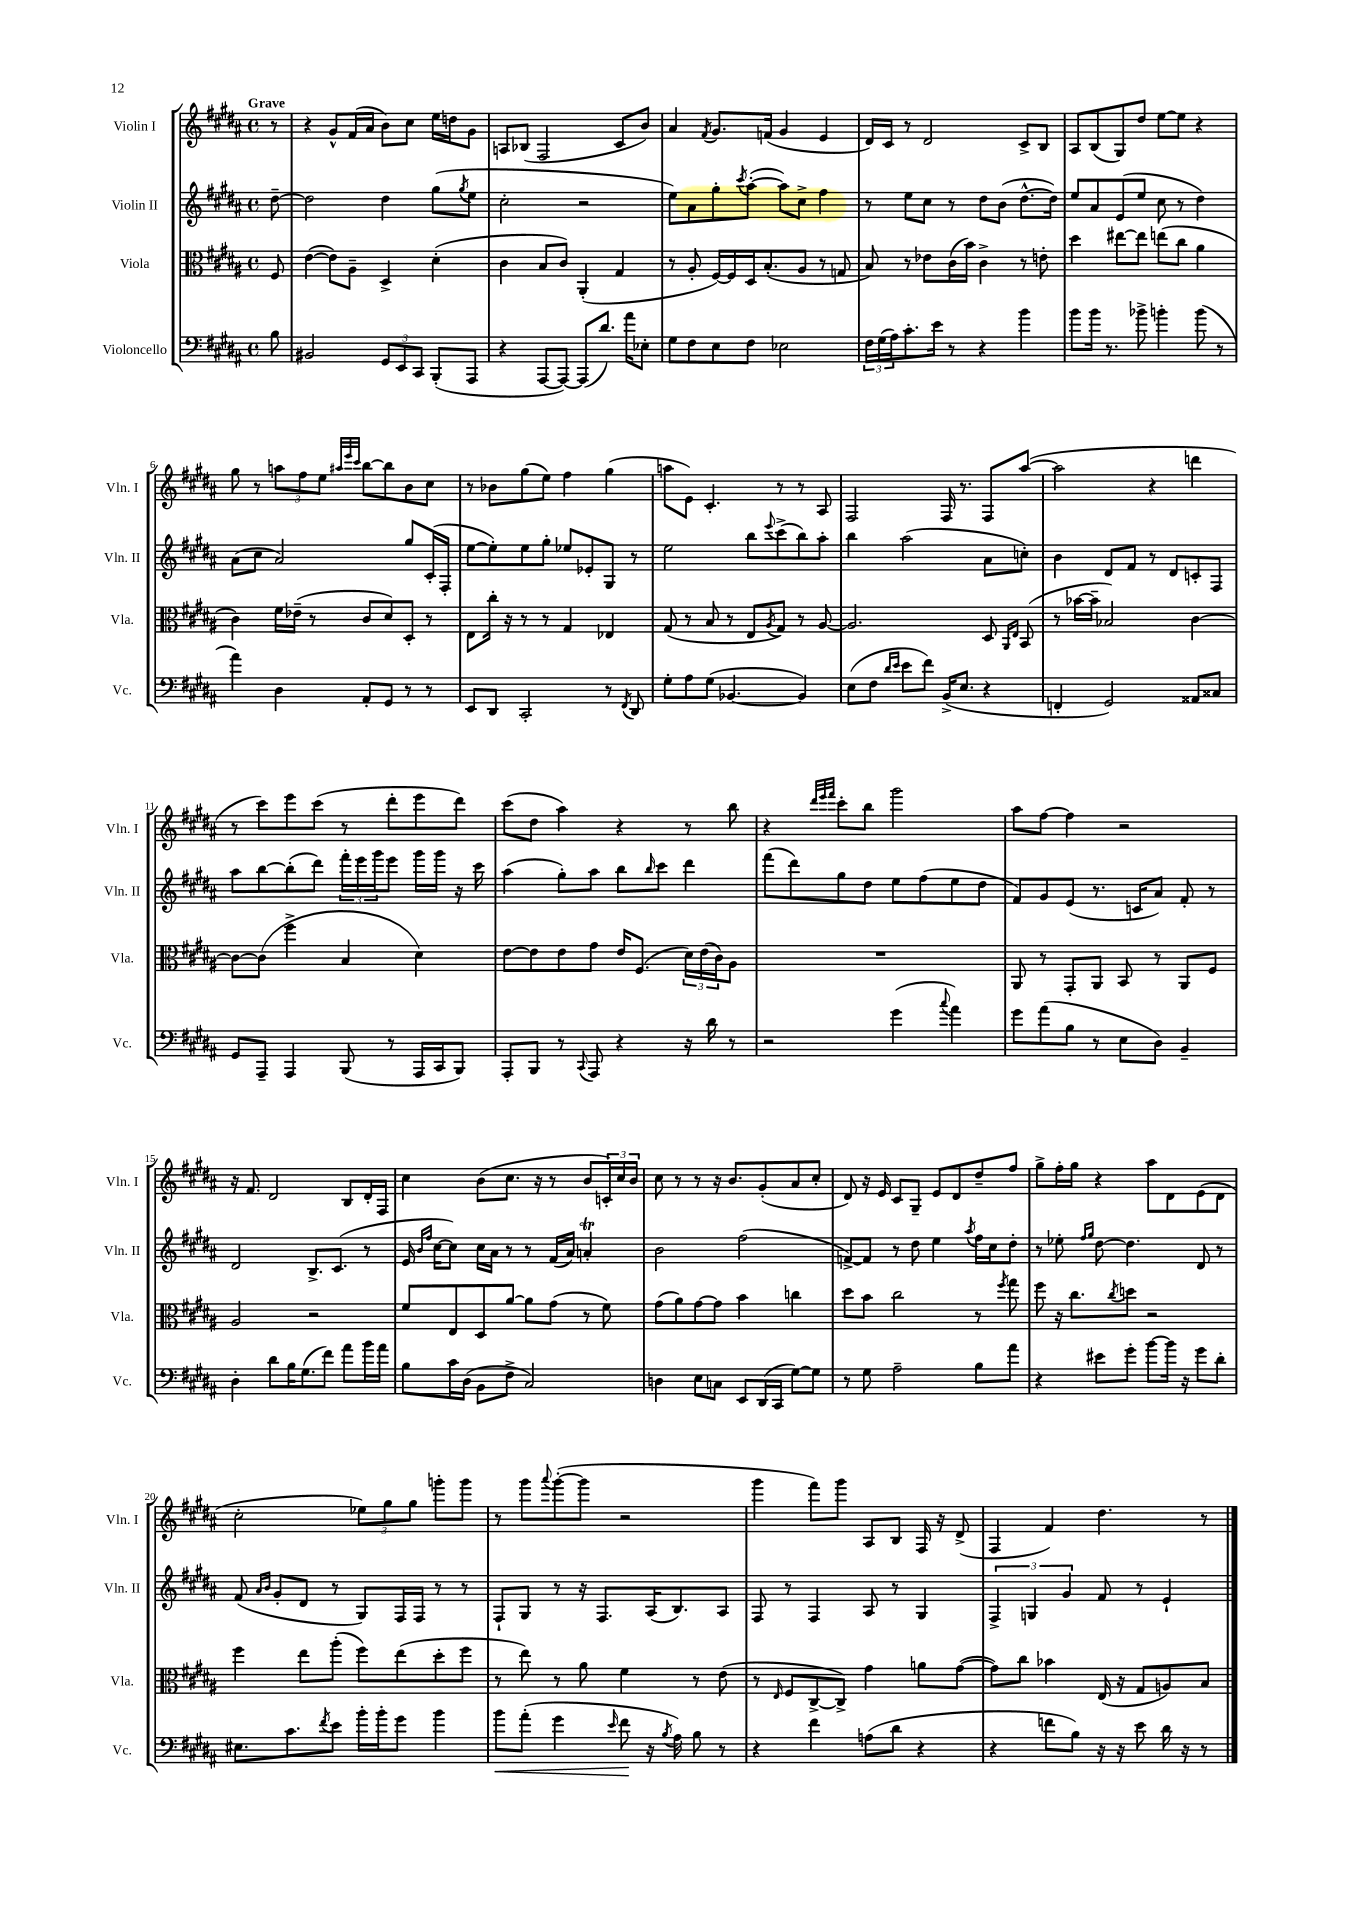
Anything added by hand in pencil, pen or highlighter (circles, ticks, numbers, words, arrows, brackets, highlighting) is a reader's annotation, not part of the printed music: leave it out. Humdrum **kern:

**kern	**dynam	**kern	**kern	**kern
*part4	*part4	*part3	*part2	*part1
*staff4	*staff4	*staff3	*staff2	*staff1
*I"Violoncello	*	*I"Viola	*I"Violin II	*I"Violin I
*I'Vc.	*	*I'Vla.	*I'Vln. II	*I'Vln. I
*clefF4	*	*clefC3	*clefG2	*clefG2
*k[f#c#g#d#a#]	*	*k[f#c#g#d#a#]	*k[f#c#g#d#a#]	*k[f#c#g#d#a#]
*M4/4	*	*M4/4	*M4/4	*M4/4
*met(c)	*	*met(c)	*met(c)	*met(c)
=	=	=	=	=
!	!	!	!	!LO:TX:a:B:t=Grave
8B\	.	8F#/	[8dd#~\	8r
=1	=1	=1	=1	=1
2BB#X/	.	([4e\	2dd#\]	4r
.	.	8e\L])	.	8g#^^/L
.	.	8A#~\J	.	(16f#/L
.	.	.	.	16a#/JJ
12GG#/L	.	4D#^/	4dd#\	8b\L)
12EE/	.	.	.	.
.	.	.	.	8cc#\J
12CC#/J	.	.	.	.
(8BBB'/L	.	(4d#'\	(8gg#\L	16ee\LL
.	.	.	.	16ddn\J
.	.	.	8qgg#/	.
8AAA#/J	.	.	8ee\J	8g#\J
=2	=2	=2	=2	=2
4r	.	4c#\	2cc#'\	8An/L
.	.	.	.	(8B-X/J
[8AAA#/L	.	8B/L	.	2F#/
8AAA#/J_)	.	8c#/J)	.	.
(8AAA#/L]	.	(4AA#'/	2r	.
8.d#/J)	.	.	.	.
.	.	4G#/	.	8c#/L
16a#\KL	.	.	.	.
8E-X'\J	.	.	.	8b/J)
=3	=3	=3	=3	=3
8G#\L	.	8r	8ee\L)	4a#/
8F#\	.	8A#'/	8a#\	.
.	.	.	.	8qf#/
8E\	.	[16F#/LL)	8gg#'\	8.g#/L
.	.	16F#/]	.	.
.	.	.	8qccc#/	.
8F#\J	.	16D#/J	([8aa#'\J	.
.	.	(8.B'/	.	(16fn/Jk
2E-X\	.	.	8aa#\L])	4g#/
.	.	8A#/J	8cc#^\J	.
.	.	8r	4ff#\	4e/
.	.	8Gn/	.	.
=4	=4	=4	=4	=4
24F#\LL	.	8B/)	8r	16d#/LL)
(24G#\	.	.	.	.
.	.	.	.	16c#/JJ
24A#\J)	.	.	.	.
8.c#'\	.	8r	8ee\L	8r
.	.	8e-X\L	8cc#\J	2d#/
16e\Jk	.	.	.	.
8r	.	(16c#\L	8r	.
.	.	16b\JJ)	.	.
4r	.	4c#^\	8dd#\L	.
.	.	.	(8b\J	.
4b\	.	8r	[8.dd#^^\L	8c#^/L
.	.	8en'\	.	8B/J
.	.	.	16dd#\Jk])	.
=5	=5	=5	=5	=5
8b\L	.	4dd#\	8ee/L	8A#/L
16b\Jk	.	.	8a#/	(8B/
8.r	.	.	.	.
.	.	[8ee#X\L	(8e/	8G#/)
8b-X^\	.	8ee#\J]	8ee/J	8dd#/J
4bn'\	.	(8een\L	8cc#\	[8ee\L
.	.	8cc#\J	8r	8ee\J]
(8b\	.	4a#\	4dd#\)	4r
8r	.	.	.	.
!!LO:LB:g=z
=6	=6	=6	=6	=6
4a#\)	.	4c#\)	(8a#\L	8gg#\
.	.	.	8cc#\J	8r
4D#\	.	16f#\LL	2a#/)	12aan\L
.	.	(16e-X~\JJ	.	.
.	.	.	.	12ff#\
.	.	8r	.	.
.	.	.	.	12ee\J
.	.	.	.	32qqaa#X/LLL
.	.	.	.	32qqeee/
.	.	.	.	32qqccc#/JJJ
8AA#'/L	.	8c#/L	.	[8bb\L
8GG#/J	.	8d#/)	.	8bb\]
8r	.	8D#'/J	8gg#/L	8b\
8r	.	8r	(16c#'/L	8cc#\J
.	.	.	16F#'/JJ	.
=7	=7	=7	=7	=7
8EE/L	.	8E\L	[8ee\L	8r
8DD#/J	.	16cc#'\Jk	8ee'\])	8b-X\L
.	.	16r	.	.
2CC#'/	.	8r	8ee\	(8gg#\
.	.	8r	8gg#'\J	8ee\J)
.	.	4G#/	8ee-X/L	4ff#\
.	.	.	8e-X'/	.
8r	.	4E-X/	8G#/J	(4gg#\
8qFF#/	.	.	.	.
8DD#/	.	.	8r	.
=8	=8	=8	=8	=8
8G#'\L	.	(8G#/	2ee\	8aan\L
8A#\	.	8r	.	8e\J)
(8G#\J	.	8B/	.	4.c#'/
[4.BB-X/	.	8r	.	.
.	.	8E/L	8bb\L	.
.	.	8qA#/	8qqeee/	.
.	.	8G#/J)	(8ccc#^\	8r
4BB-/])	.	8r	8bb\)	8r
.	.	[8A#/	8aa#'\J	8A#/
=9	=9	=9	=9	=9
(8E\L	.	2.A#/]	4bb\	2F#/
8F#\J	.	.	.	.
16qqd#/LL	.	.	.	.
16qqe/JJ	.	.	.	.
8e\L	.	.	(2aa#\	.
8f#\J)	.	.	.	.
(16BB^/KL	.	.	.	16F#/
8.E/J	.	.	.	8.r
4r	.	8D#/	8a#\L	8F#/L
.	.	16qqAA#/LL	.	.
.	.	16qqE/JJ	.	.
.	.	(8BB/	8ccn'\J)	([8aa#/J
=10	=10	=10	=10	=10
4FFn'/	.	8r	4b\	2aa#\]
.	.	[16b-X\LL	.	.
.	.	16b-~\JJ]	.	.
2GG#/)	.	2B-X/)	8d#/L	.
.	.	.	8f#/J	.
.	.	.	8r	4r
.	.	.	8d#/L	.
8AA##X/L	.	[4c#\	8cn'/	4dddn\
8C##X/J	.	.	8F#/J	.
!!LO:LB:g=z
=11	=11	=11	=11	=11
8GG#/L	.	8c#\L_	8aa#\L	8r
8AAA#~/J	.	(8c#\J]	[8bb\	8ccc#\L)
4AAA#/	.	4ff#^\	(8bb'\]	8eee\
.	.	.	8ddd#\J)	(8ccc#\J
(8BBB/	.	4B/	24fff#'\LL	8r
.	.	.	24eee\	.
.	.	.	24ggg#\J	.
8r	.	.	8eee\J	8ddd#'\L
16AAA#/LL	.	4d#\)	16ggg#\LL	8eee\
16CC#/J	.	.	16ggg#\JJ	.
8BBB/J)	.	.	16r	8ddd#\J)
.	.	.	16ccc#\	.
=12	=12	=12	=12	=12
8AAA#'/L	.	[8e\L	(4aa#\	(8ccc#\L
8BBB/J	.	8e\]	.	8dd#\J
8r	.	8e\	8gg#'\L)	4aa#\)
8qqCC#/	.	.	.	.
8AAA#/	.	8g#\J	8aa#\J	.
4r	.	16e/KL	8bb\L	4r
.	.	(8.F#/J	.	.
.	.	.	16qqbb/	.
.	.	.	8ccc#\J	.
16r	.	24d#\LL)	4ddd#\	8r
.	.	(24e\	.	.
16d#\	.	.	.	.
.	.	24c#\J)	.	.
8r	.	8A#\J	.	8bb\
=13	=13	=13	=13	=13
2r	.	1r	(8fff#\L	4r
.	.	.	8ddd#\)	.
.	.	.	.	32qqddd#/LLL
.	.	.	.	32qqeee/
.	.	.	.	32qqfff#/JJJ
.	.	.	8gg#\	8ccc#'\L
.	.	.	8dd#\J	8bb\J
(4g#\	.	.	8ee\L	2ggg#\
.	.	.	(8ff#\	.
8qqcc#/	.	.	.	.
4a#\)	.	.	8ee\	.
.	.	.	8dd#\J	.
=14	=14	=14	=14	=14
8g#\L	.	8AA#/	8f#/L)	8aa#\L
(8a#\	.	8r	8g#/	[8ff#\J
8B\J	.	8GG#'/L	(8e/J	4ff#\]
8r	.	8AA#/J	8.r	.
8E\L	.	8BB/	.	2r
.	.	.	16cn/KL	.
8D#\J)	.	8r	8a#/J)	.
4BB~/	.	8AA#/L	8f#'/	.
.	.	8F#/J	8r	.
!!LO:LB:g=z
=15	=15	=15	=15	=15
4D#'\	.	2A#/	2d#/	16r
.	.	.	.	8.f#/
8d#\L	.	.	.	2d#/
16B\K	.	.	.	.
(8.G#\	.	.	.	.
.	.	2r	8.B^/L	.
8f#\J)	.	.	.	.
.	.	.	(8.c#/J	.
8a#\L	.	.	.	8B/L
16b\L	.	.	8r	16d#'/L
16a#\JJ	.	.	.	16F#/JJ
=16	=16	=16	=16	=16
8B\L	.	8f#/L	16e/	4cc#\
.	.	.	16qqb/LL	.
.	.	.	16qqff#/JJ	.
.	.	.	[16cc#\KL	.
16c#\L	.	8E/	8cc#\J])	.
(16D#\JJ	.	.	.	.
8BB\L	.	8D#/	16cc#\LL	(8b\L
.	.	.	16a#\JJ	.
8F#^\J	.	[8a#/J	8r	8.cc#\J
2C#/)	.	8a#\L]	8r	.
.	.	.	.	16r
.	.	(8g#\J	(16f#/LL	8r
.	.	.	16a#/JJ)	.
.	.	8r	4anT'/	8b/L
.	.	8f#\)	.	24cn'/L)
.	.	.	.	24cc#/
.	.	.	.	24b/JJ
=17	=17	=17	=17	=17
4Dn\	.	(8g#\L	2b\	8cc#\
.	.	8a#\)	.	8r
8E\L	.	[8g#\	.	8r
8Cn\J	.	8g#\J]	.	16r
.	.	.	.	8.b/L
8EE/L	.	4b\	(2ff#\	.
(16DD#/L	.	.	.	(8g#'/
16CC#/JJ	.	.	.	.
[8G#\L)	.	4ccn\	.	8a#/
8G#\J]	.	.	.	8cc#'/J
=18	=18	=18	=18	=18
8r	.	8dd#\L	[8fn^/L)	8d#/)
8G#\	.	8b\J	8f/J]	16r
.	.	.	.	16e/
2A#~\	.	2cc#\	8r	8c#/L
.	.	.	8dd#\	8G#~/J
.	.	.	4ee\	8e/L
.	.	.	.	8d#/
.	.	.	8qaa#/	.
8B\L	.	8r	16ff#\LL	8dd#~/
.	.	.	16cc#\J	.
.	.	8qff#/	.	.
8a#\J	.	8gg#\	8dd#'\J	8ff#/J
=19	=19	=19	=19	=19
4r	.	8ff#\	8r	8gg#^\L
.	.	16r	8ee-X'\	16ff#'\L
.	.	8.cc#\L	.	16gg#\JJ
.	.	.	16qqff#/LL	.
.	.	.	16qqgg#/JJ	.
8e#X\L	.	.	[8dd#\	4r
.	.	8qcc#/	.	.
8g#'\J	.	8ddn\J	4.dd#\]	.
[8b\L	.	2r	.	8aa#\L
16b\Jk]	.	.	.	8d#\
16r	.	.	.	.
8g#\L	.	.	8d#/	(8e\
8d#'\J	.	.	8r	8d#\J
!!LO:LB:g=z
=20	=20	=20	=20	=20
8.E#X\L	.	4ff#\	(8f#/	2cc#'\
.	.	.	16qqa#/LL	.
.	.	.	16qqb/JJ	.
.	.	.	8g#'/L	.
8.c#\	.	.	.	.
.	.	8ee\L	8d#/J	.
8qf#/	.	.	.	.
8e\J	.	(8aa#'\J	8r	.
16b'\LL	.	8ff#\L)	8G#/L)	12ee-X\L)
16b'\J	.	.	.	.
.	.	.	.	12gg#\
8g#\J	.	(8ee\	16F#/L	.
.	.	.	.	12gg#\J
.	.	.	16F#/JJ	.
4b\	.	8dd#'\	8r	8gggn'\L
.	.	8ff#\J	8r	8ggg\J
=21	=21	=21	=21	=21
!	!LO:HP:b	!	!	!
8b\L	<	8r	8F#`/L	8r
(8a#'\J	.	8ee\)	8G#/J	8ggg#\L
.	.	.	.	8qqaaa#/
4g#\	.	8r	8r	([8ggg#'\
.	.	8a#\	16r	8ggg#\J]
.	.	.	8.F#/L	.
16qqe/	.	.	.	.
8f#\	.	4f#\	.	2r
16r	[	.	(16A#/K	.
8qB/	.	.	.	.
16A#\)	.	.	8.B/)	.
8B\	.	8r	.	.
8r	.	(8e\	8A#/J	.
=22	=22	=22	=22	=22
4r	.	8r	8F#/	4ggg#\
.	.	16qqE/	.	.
.	.	8F#/L	8r	.
4f#\	.	[8C#^/	4F#/	8fff#\L)
.	.	8C#^/J])	.	8ggg#\J
(8An\L	.	4g#\	8A#/	8A#/L
8d#\J	.	.	8r	8B/J
4r	.	8an\L	4G#/	16F#/
.	.	.	.	16r
.	.	([8g#\J	.	(8d#^/
=23	=23	=23	=23	=23
4r	.	8g#\L])	6F#^/	4F#/
.	.	8cc#\J	.	.
.	.	.	6Gn/	.
8fn\L	.	4b-X\	.	4f#/)
.	.	.	6g#/	.
8B\J)	.	.	.	.
16r	.	(16E/	8f#/	4.dd#\
16r	.	16r	.	.
8e\	.	8G#/L	8r	.
16d#\	.	8An/)	4e`/	.
16r	.	.	.	.
8r	.	8B/J	.	8r
==	==	==	==	==
*-	*-	*-	*-	*-
